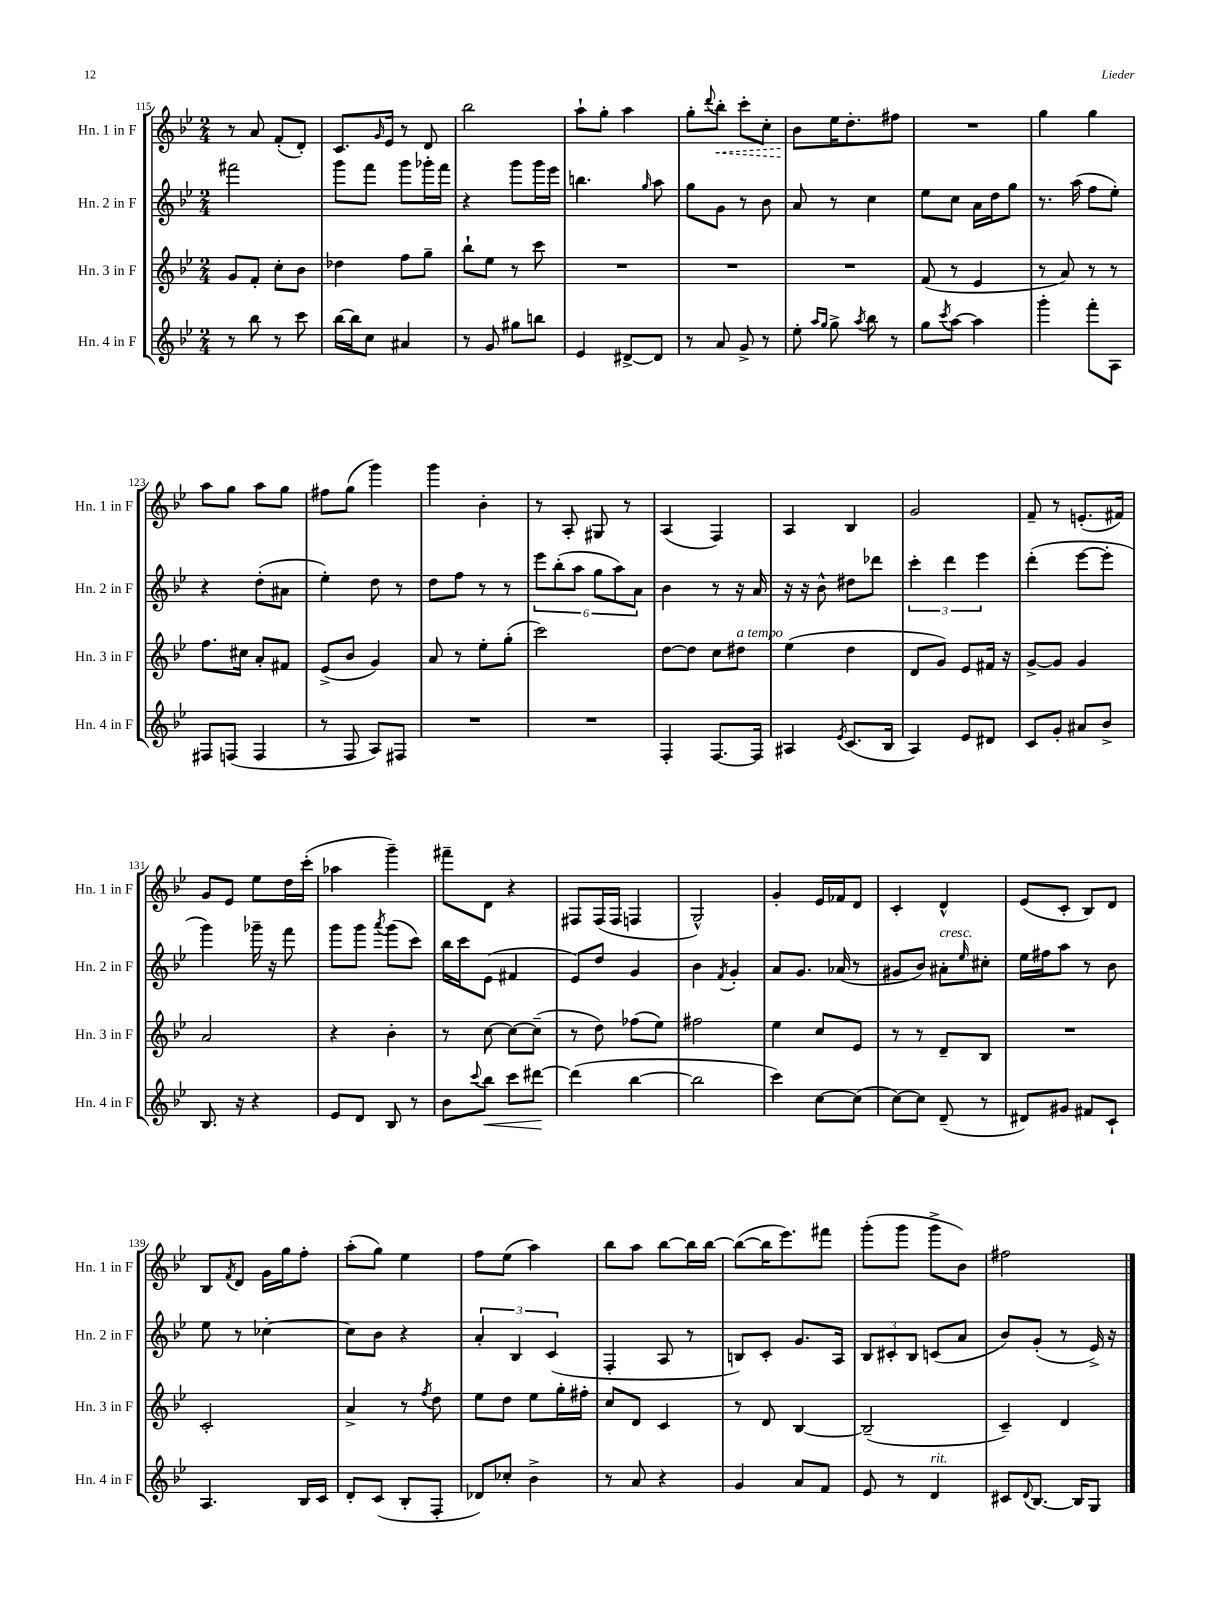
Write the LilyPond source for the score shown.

<<
\new StaffGroup <<
\new Staff = "s0" \with { instrumentName = "Hn. 1 in F" shortInstrumentName = "Hn. 1 in F" } {
    \clef treble \key bes \major \numericTimeSignature \time 2/4
    r8 a'8 f'8-.( d'8-.) |
    c'8. \grace { g'16 } ees'16 r8 d'8 |
    bes''2 |
    a''8-! g''8-. a''4 |
    g''8-. \appoggiatura { d'''8 } \once \override Hairpin.style = #'dashed-line bes''8-.\< c'''8-. c''8-. |
    bes'8\! ees''16 d''8.-. fis''8 |
    R2 |
    g''4 g''4 |
    a''8 g''8 a''8 g''8 |
    fis''8 g''8( g'''4) |
    g'''4 bes'4-. |
    r8 a8-. gis8 r8 |
    a4( f4) |
    a4 bes4 |
    g'2 |
    f'8-- r8 e'8.-.( fis'16) |
    g'8 ees'8 ees''8 d''16 c'''16-.( |
    aes''4 g'''4--) |
    fis'''8-- d'8 r4 |
    fis8 fis16( fis16 f4 |
    g2-^) |
    g'4-. ees'16 fes'16 d'8 |
    c'4-. d'4-^ |
    ees'8( c'8-. bes8) d'8 |
    bes8 \acciaccatura { f'8 } d'8 g'16 g''16 f''8-. |
    a''8-.( g''8) ees''4 |
    f''8 ees''8( a''4) |
    bes''8 a''8 bes''8~ bes''16 bes''16~ |
    bes''8~( bes''16 ees'''8.) fis'''8 |
    g'''8-.( g'''8 g'''8-> bes'8) |
    fis''2 \bar "|." |
}
\new Staff = "s1" \with { instrumentName = "Hn. 2 in F" shortInstrumentName = "Hn. 2 in F" } {
    \clef treble \key bes \major \numericTimeSignature \time 2/4
    fis'''2 |
    g'''8 f'''8 g'''8 ges'''16-. f'''16 |
    r4 g'''8 g'''16 ees'''16 |
    b''4. \grace { g''16 } a''8 |
    g''8 g'8 r8 bes'8 |
    a'8 r8 c''4 |
    ees''8 c''8 a'16 d''16 g''8 |
    r8. a''16( f''8 ees''8-.) |
    r4 d''8-.( ais'8 |
    ees''4-.) d''8 r8 |
    d''8 f''8 r8 r8 |
    \tuplet 6/4 { ees'''8 bes''8-.( a''8 g''8 a''8) a'8 } |
    bes'4 r8 r16 a'16 |
    r16 r16 bes'8-^ dis''8 des'''8 |
    \tuplet 3/2 { c'''4-. d'''4 ees'''4 } |
    d'''4-.( ees'''8~ ees'''8-. |
    g'''4) ges'''16-- r16 f'''8 |
    g'''8 g'''8 \acciaccatura { a'''8 } g'''8( c'''8) |
    bes''16 c'''16 ees'8( fis'4 |
    ees'8) d''8 g'4 |
    bes'4 \acciaccatura { f'8 } g'4-. |
    a'8 g'8. aes'16( r8 |
    gis'8 bes'8) ais'8-.^\markup { \italic "cresc." } \grace { ees''16 } cis''8-. |
    ees''16 fis''16 a''8 r8 bes'8 |
    ees''8 r8 ces''4~-. |
    ces''8 bes'8 r4 |
    \tuplet 3/2 { a'4-. bes4 c'4( } |
    f4-. a8 r8 |
    b8) c'8-. g'8. a16 |
    \tuplet 3/2 { bes8 cis'8-. bes8 } c'8( a'8 |
    bes'8) g'8-.( r8 ees'16->) r16 \bar "|." |
}
\new Staff = "s2" \with { instrumentName = "Hn. 3 in F" shortInstrumentName = "Hn. 3 in F" } {
    \clef treble \key bes \major \numericTimeSignature \time 2/4
    g'8 f'8-. c''8-. bes'8 |
    des''4 f''8 g''8-- |
    bes''8-! ees''8 r8 c'''8 |
    R2 |
    R2 |
    R2 |
    f'8( r8 ees'4 |
    r8 a'8) r8 r8 |
    f''8. cis''16 a'8-. fis'8 |
    ees'8->( bes'8 g'4) |
    a'8 r8 ees''8-. g''8-.( |
    c'''2) |
    d''8~ d''8 c''8 dis''8^\markup { \italic "a tempo" } |
    ees''4( d''4 |
    d'8 g'8) ees'8 fis'16 r16 |
    g'8~-> g'8 g'4 |
    a'2 |
    r4 bes'4-. |
    r8 c''8~ c''8~ c''8--( |
    r8 d''8) fes''8( ees''8) |
    fis''2 |
    ees''4 c''8 ees'8 |
    r8 r8 d'8-- bes8 |
    R2 |
    c'2-. |
    a'4-> r8 \acciaccatura { f''8 } d''8 |
    ees''8 d''8 ees''8 g''16-. fis''16-. |
    c''8 d'8 c'4 |
    r8 d'8 bes4~ |
    bes2--( |
    c'4--) d'4 \bar "|." |
}
\new Staff = "s3" \with { instrumentName = "Hn. 4 in F" shortInstrumentName = "Hn. 4 in F" } {
    \clef treble \key bes \major \numericTimeSignature \time 2/4
    r8 bes''8 r8 c'''8 |
    bes''16~ bes''16 c''8 ais'4 |
    r8 g'8 gis''8 b''8 |
    ees'4 dis'8~-> dis'8 |
    r8 a'8 g'8-> r8 |
    ees''8-. \grace { a''16 g''16 } g''8-> \acciaccatura { a''8 } bes''8 r8 |
    g''8 \acciaccatura { c'''8 } a''8~ a''4 |
    g'''4-. f'''8-. a8 |
    fis8 f8( f4 |
    r8 f8 a8) fis8 |
    R2 |
    R2 |
    f4-. f8.~ f16 |
    ais4 \acciaccatura { ees'8 } c'8.( bes16 |
    a4) ees'8 dis'8 |
    c'8 g'8-. ais'8 bes'8-> |
    bes8. r16 r4 |
    ees'8 d'8 bes8 r8 |
    bes'8 \appoggiatura { c'''8 } bes''8\< c'''8 dis'''8~\! |
    dis'''4( bes''4~ |
    bes''2 |
    c'''4) c''8~ c''8( |
    c''8~) c''8 d'8--( r8 |
    dis'8) gis'8 fis'8 c'8-! |
    a4. bes16 c'16 |
    d'8-. c'8( bes8-. f8-. |
    des'8) ces''8-. bes'4-> |
    r8 a'8 r4 |
    g'4 a'8 f'8 |
    ees'8 r8 d'4^\markup { \italic "rit." } |
    cis'8 \appoggiatura { d'8 } bes8.~ bes16 g8 \bar "|." |
}
>>
>>
\layout { \context { \Score currentBarNumber = #115 } }
